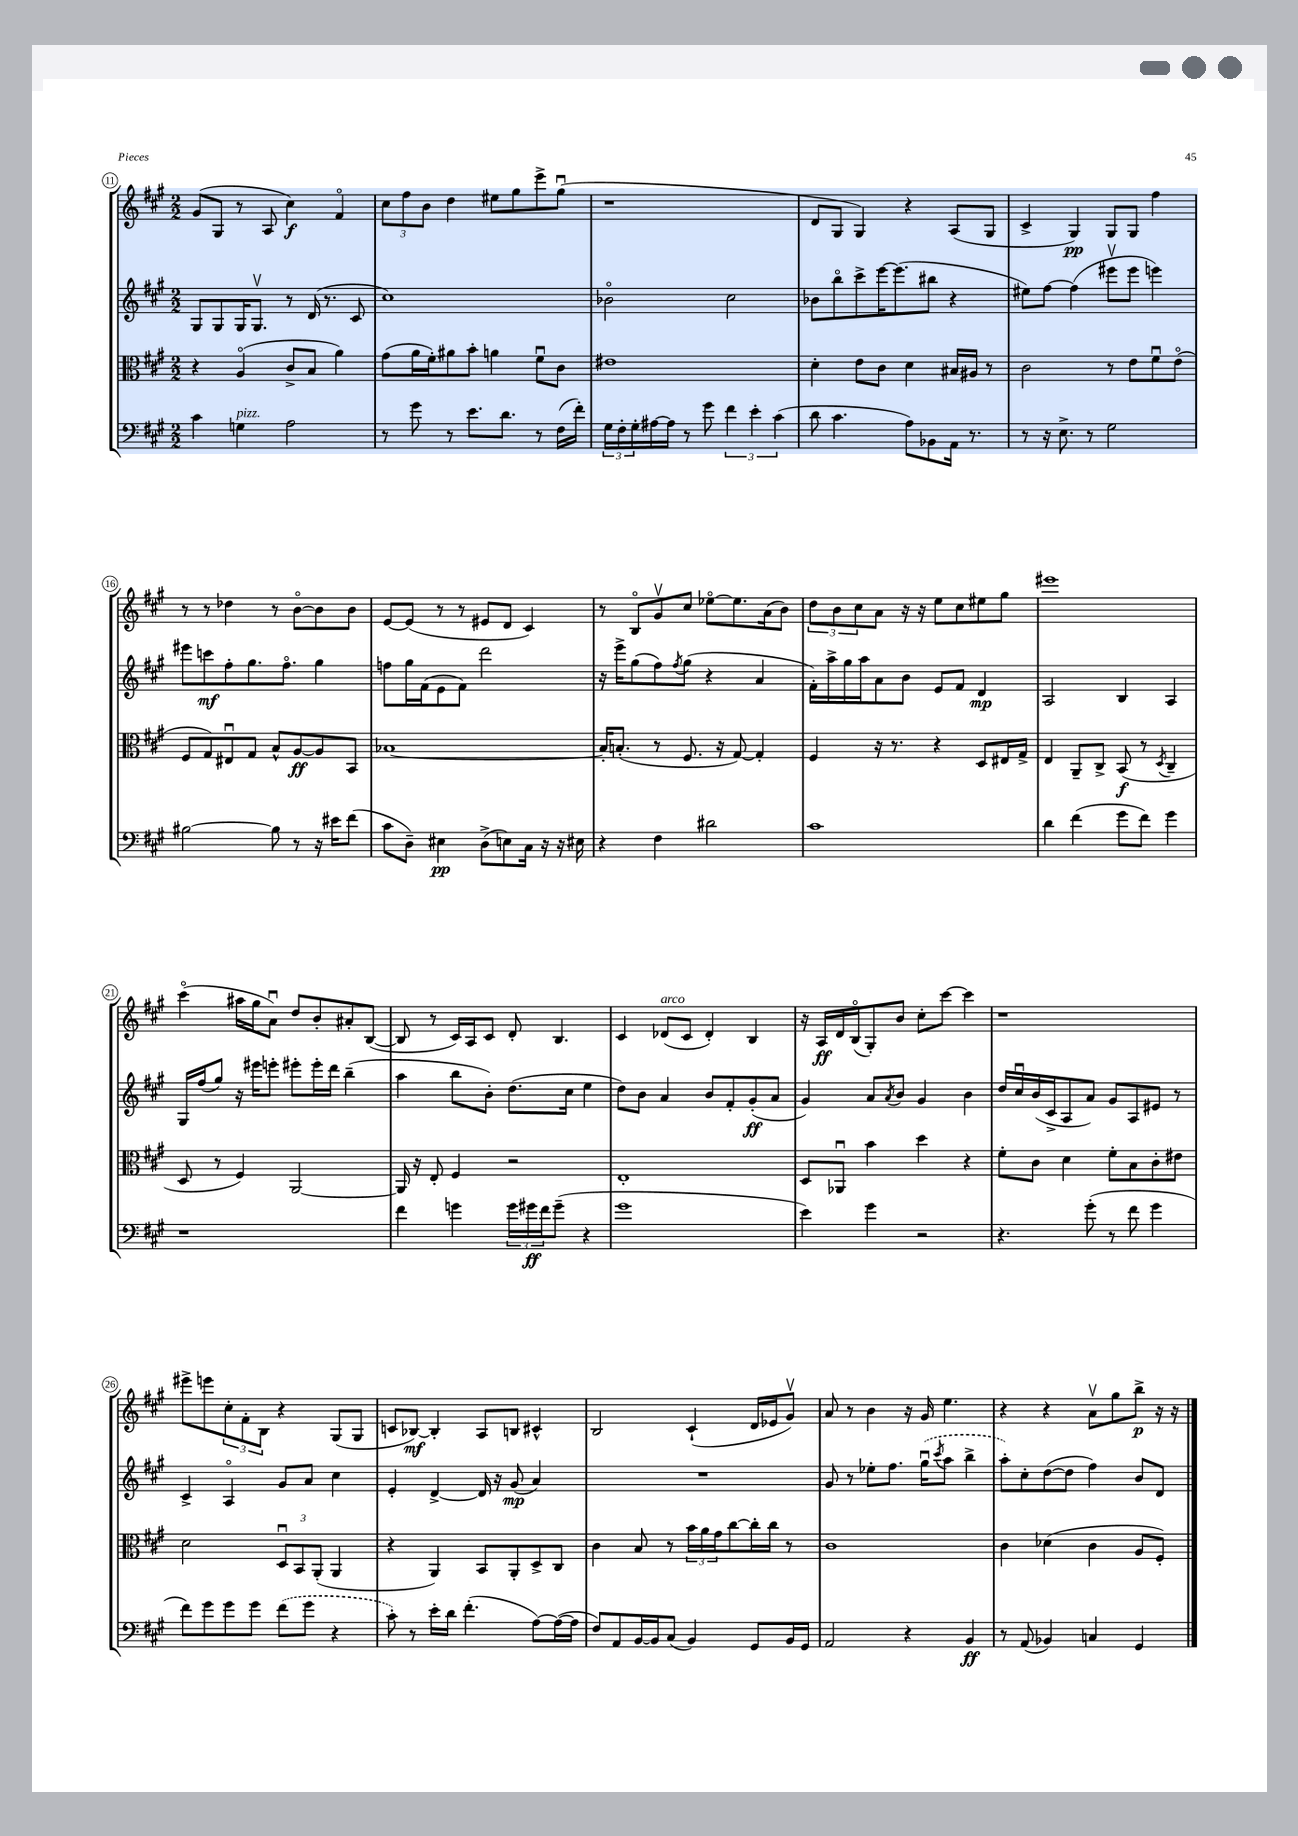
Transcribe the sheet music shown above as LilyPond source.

<<
\new StaffGroup <<
\new Staff = "s0" {
    \clef treble \key a \major \numericTimeSignature \time 2/2
    gis'8( gis8 r8 a8 cis''4\f) fis'4\flageolet |
    \tuplet 3/2 { cis''8 fis''8 b'8 } d''4 eis''8 gis''8 e'''8-> gis''8\downbow( |
    r1 |
    d'8 gis8 gis4) r4 a8( gis8 |
    cis'4-> gis4\pp) gis8 gis8 fis''4 |
    r8 r8 des''4 r8 b'8~\flageolet b'8 b'8 |
    e'8~ e'8( r8 r8 eis'8 d'8 cis'4) |
    r8 b8\flageolet gis'8\upbow cis''8 ees''8~\flageolet ees''8. a'16( b'8) |
    \tuplet 3/2 { d''8 b'8 cis''8 } a'8 r16 r16 e''8 cis''8 eis''8 gis''8 |
    eis'''1 |
    cis'''4\flageolet( ais''16 gis''16 a'8\downbow) d''8 b'8-. ais'8-. b8~( |
    b8 r8 cis'16) a16 cis'8 d'8-. b4. |
    cis'4 des'8^\markup { \italic "arco" }( cis'8 des'4-.) b4 |
    r16 a16\ff d'16 b16\flageolet( gis8-.) b'8 cis''8-. cis'''8~ cis'''4 |
    r1 |
    eis'''8-> e'''8 \tuplet 3/2 { cis''8-. fis'8-. b8 } r4 gis8( gis8 |
    c'8 bes8~\mf) bes4-. a8 b8 cis'4-^ |
    b2 cis'4-!( d'16 ees'16 gis'8\upbow) |
    a'8 r8 b'4 r16 gis'16 e''4. |
    r4 r4 a'8\upbow gis''8 b''8->\p r16 r16 \bar "|." |
}
\new Staff = "s1" {
    \clef treble \key a \major \numericTimeSignature \time 2/2
    gis8 gis8 gis16 gis8.\upbow r8 d'16( r8. cis'8 |
    cis''1) |
    bes'2\flageolet cis''2 |
    bes'8 b''8\flageolet cis'''8-> e'''16~ e'''8.( bis''8 r4 |
    eis''8) fis''8~ fis''4( eis'''8\upbow eis'''8 e'''4) |
    eis'''8 c'''8\mf fis''8-. gis''8. fis''8.\flageolet gis''4 |
    f''8 gis''16 fis'16( e'8 fis'8) d'''2 |
    r16 e'''16-> gis''8( fis''8) \acciaccatura { fis''8 } gis''8( r4 a'4 |
    fis'16-.) a''16-> gis''16 a''16 a'8 b'8 e'8 fis'8 d'4\mp |
    a2 b4 a4 |
    gis16 fis''16( gis''8) r16 eis'''16 e'''8-. eis'''8-. eis'''16-. d'''16 b''4--( |
    a''4 b''8 b'8-.) d''8.( cis''16 e''4 |
    d''8) b'8 a'4 b'8 fis'8-. gis'8-.\ff( a'8 |
    gis'4) a'8 \acciaccatura { a'8 } b'8 gis'4 b'4 |
    d''16 cis''16\downbow b'16( cis'16-> a8 a'8) gis'8 a8 eis'8 r8 |
    cis'4-> a4\flageolet gis'8 a'8 cis''4 |
    e'4-. d'4~-> d'16 r16 gis'8\mp( a'4) |
    R1 |
    gis'8 r8 ees''8-. fis''8. \once \slurDashed gis''16\downbow( \acciaccatura { cis'''8 } a''8 b''4-> |
    a''8-.) cis''8-. d''8~( d''8 fis''4) b'8 d'8 \bar "|." |
}
\new Staff = "s2" {
    \clef alto \key a \major \numericTimeSignature \time 2/2
    r4 a4\flageolet( cis'8-> b8 a'4) |
    gis'8( a'16 fis'16-.) ais'8 b'8-. a'4 fis'8\downbow cis'8 |
    eis'1 |
    d'4-. e'8 cis'8 d'4 bis16 ais16 r8 |
    cis'2 r8 e'8 fis'8\downbow e'8\flageolet( |
    fis8 gis8) eis8\downbow gis8 b8-^ a8~\ff a8 b,8 |
    bes1~ |
    bes16-. b8.-.( r8 fis8. r16 gis8~) gis4-. |
    fis4 r16 r8. r4 d8 eis16 gis16-> |
    e4 a,8-- cis8-> b,8\f( r8 \acciaccatura { d8 } cis4-- |
    d8 r8 fis4) a,2~ |
    a,16 r16 e8-. fis4 r2 |
    e1-. |
    d8 aes,8\downbow b'4 d''4 r4 |
    fis'8-. cis'8 d'4 fis'8-. b8 cis'8-. eis'8 |
    d'2 \tuplet 3/2 { d8\downbow b,8 a,8-.( } a,4 |
    r4 a,4) b,8 a,8-. d8-> cis8 |
    cis'4 b8 r8 \tuplet 3/2 { b'16 a'16 gis'16 } cis''8~ cis''16-. cis''16 r8 |
    cis'1 |
    cis'4 des'4( cis'4 a8 fis8-.) \bar "|." |
}
\new Staff = "s3" {
    \clef bass \key a \major \numericTimeSignature \time 2/2
    cis'4 g4^\markup { \italic "pizz." } a2 |
    r8 gis'8 r8 e'8. d'8. r8 fis16( fis'16-.) |
    \tuplet 3/2 { gis16 fis16-. gis16-. } ais16~ ais16 r8 gis'8 \tuplet 3/2 { fis'4 e'4-. cis'4( } |
    d'8 cis'4. a8) bes,8 a,16 r8. |
    r8 r16 e8.-> r8 gis2 |
    bis2~ bis8 r8 r16 eis'16 fis'8( |
    cis'8 d8--) eis4\pp d8->( e8) cis16 r16 r16 eis16 |
    r4 fis4 dis'2 |
    cis'1 |
    d'4 fis'4( gis'8 fis'8) gis'4 |
    r1 |
    fis'4 g'4 \tuplet 3/2 { g'16 gis'16\ff fis'16 } gis'8--( r4 |
    gis'1 |
    e'4) gis'4 r2 |
    r4. gis'8-.( r8 fis'8 gis'4 |
    fis'8) gis'8 gis'8 gis'8 \once \slurDashed fis'8( gis'8 r4 |
    cis'8-.) r8 e'16-. d'16 fis'4.-.( a8~) a16~( a16 |
    fis8) a,8 b,16~ b,16 cis8( b,4) gis,8 b,16 gis,16 |
    a,2 r4 b,4\ff |
    r8 a,8( bes,4) c4 gis,4 \bar "|." |
}
>>
>>
\layout { \context { \Score currentBarNumber = #11 \override BarNumber.stencil = #(make-stencil-circler 0.1 0.3 ly:text-interface::print) } }
